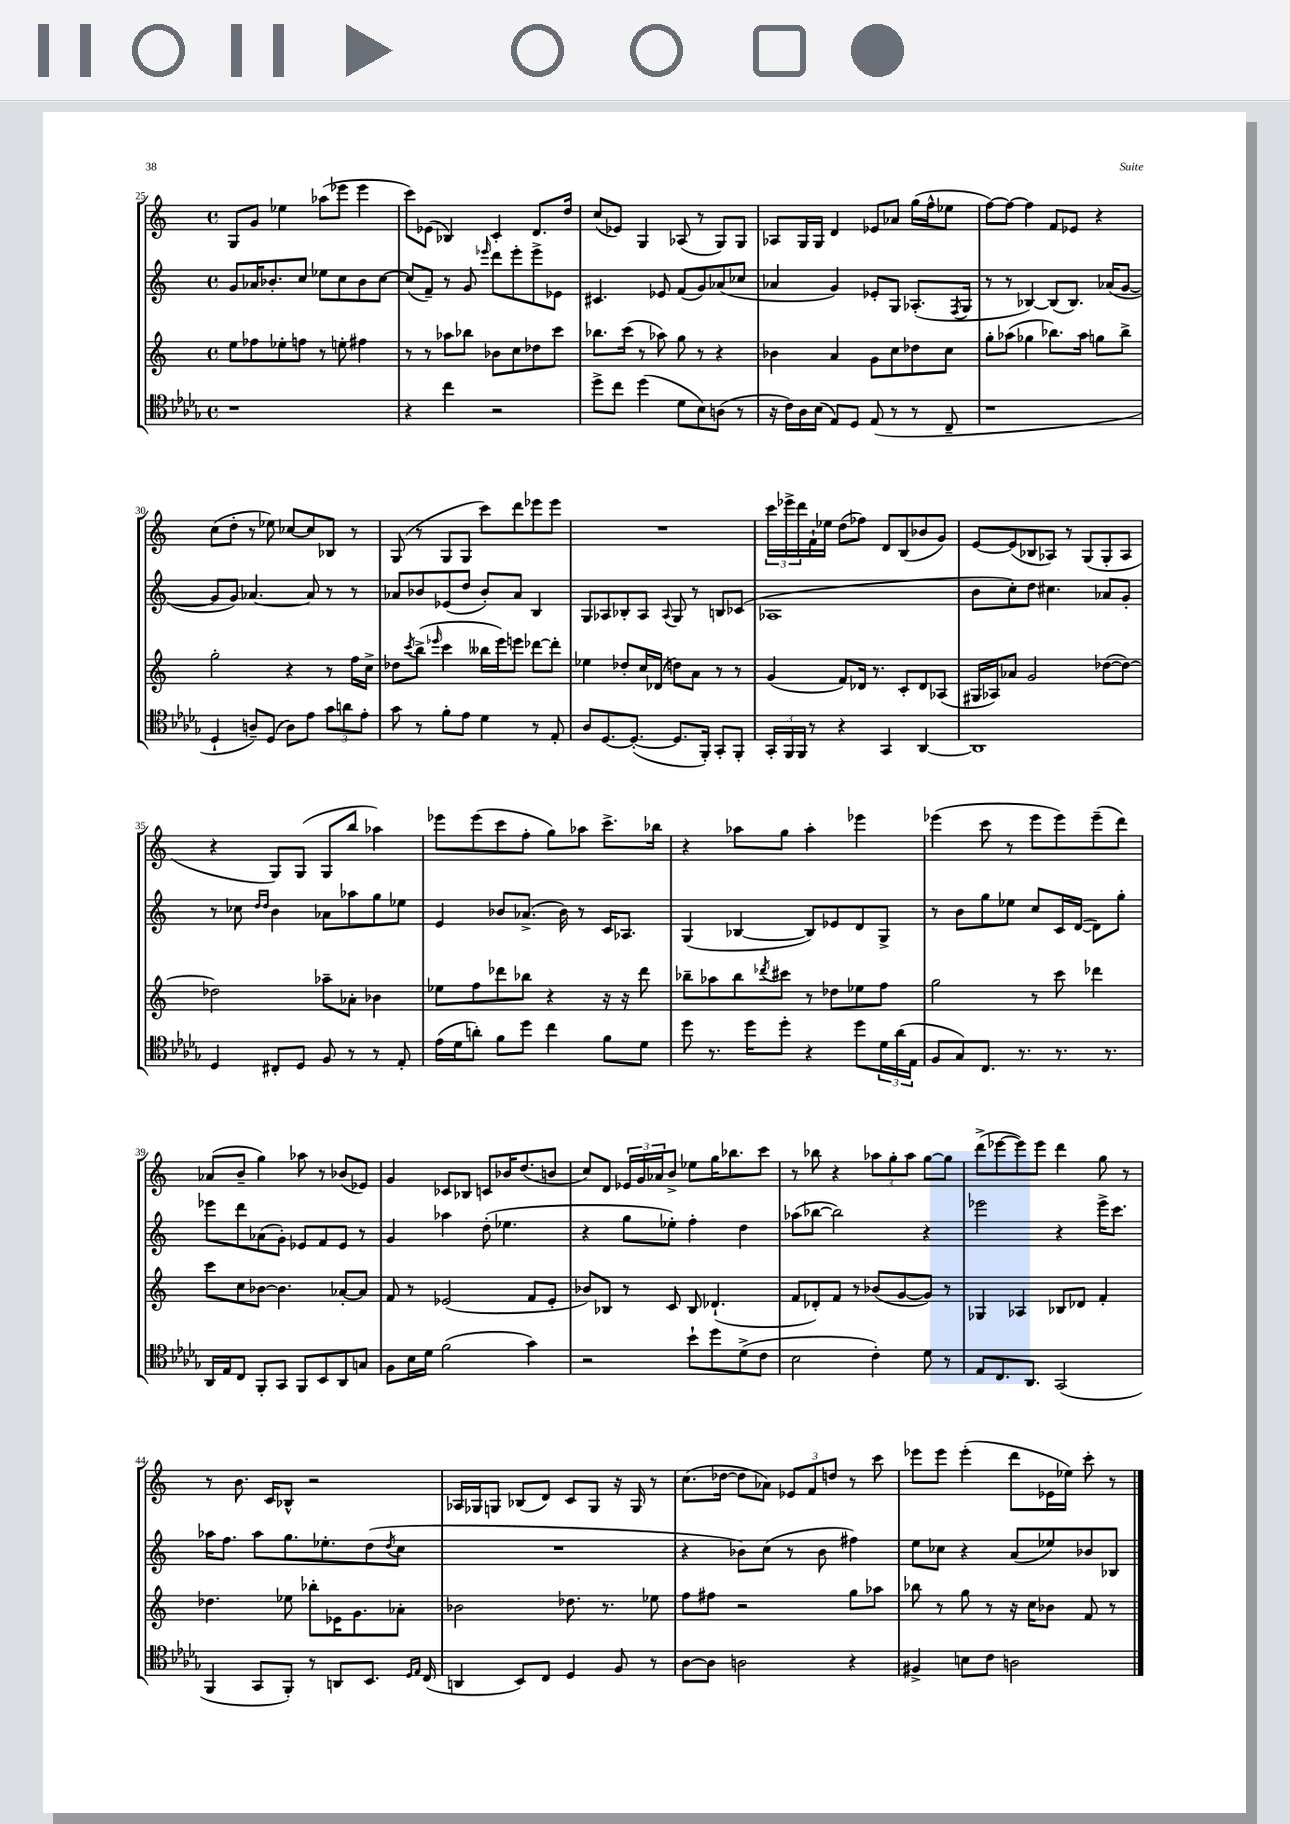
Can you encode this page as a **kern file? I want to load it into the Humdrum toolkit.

**kern	**kern	**kern	**kern
*staff4	*staff3	*staff2	*staff1
*clefC4	*clefG2	*clefG2	*clefG2
*k[b-e-a-d-g-]	*k[]	*k[]	*k[]
*M4/4	*M4/4	*M4/4	*M4/4
*met(c)	*met(c)	*met(c)	*met(c)
1r	8ee	8g	8G
.	8ff-	16a-	8g
.	.	8.b-'	.
.	8ee-'	.	4ee-
.	8ff	8cc	.
.	8r	8ee-	(8aa-
.	8ee'	8cc	8eee-
.	4ff#	8b-	4eee-
.	.	[8cc	.
=	=	=	=
4r	8r	(8cc]	8ccc)
.	8r	8f~)	(8e-
4cc	8aa-	8r	4B-)
.	8bb-	8g	.
.	.	16qqeee-	.
2r	8b-	8ddd	4c'
.	8cc	8eee-'	.
.	8dd-	8eee-^	8.d
.	8ccc	8e-	.
.	.	.	16dd
=	=	=	=
8dd-^	8.bb-	4.c#	(8cc
8cc	.	.	8e-)
.	(16ccc	.	.
(4dd-	8r	.	4G
.	8aa-)	8e-	.
8d-	8gg	(8f	(8A-
8B-)	8r	8g)	8r
(8A	4r	(8a-	8G)
8r	.	8cc-	8G
=	=	=	=
16r	4b-	4a-	8A-
16c)	.	.	.
16A-	.	.	16G
(16B-	.	.	16G
8E-)	4a	4g)	4d
8D-	.	.	.
(8E-	8g	8e-'	8e-
8r	8cc	8G	8a-
8r	8dd-	(8.A-'	(16gg
.	.	.	16ff^^
8C~	8cc	.	8ee-
.	.	8qF	.
.	.	16G	.
=	=	=	=
1r	8gg'	8r	[8ff)
.	(8aa-	8r	8ff_
.	4gg-	[4B-)	4ff]
.	8.bb-)	(8B-]	8f
.	.	8.B-)	8e-
.	16aa-	.	.
.	8gg	.	4r
.	.	(16a-	.
.	8bb-^	[8g	.
=	=	=	=
4D-`	2gg'	8g]	(8cc
.	.	8g)	8dd'
8A~)	.	[4.a-	8r
(8D-	.	.	8ee-)
8A)	4r	.	[8cc-
8e-	.	8a-]	8cc-]
12g-	8r	8r	8B-
12a	.	.	.
.	16ff	8r	8r
12e-'	.	.	.
.	16cc^	.	.
=	=	=	=
8g-	8dd-	8a-	(8G
.	8qccc	.	.
8r	(8bb^	8b-	8r
.	16qqeee-	.	.
8f'	4ccc	(8e-	8G
8e-	.	8dd	8G
4d-	16bb--	8b-')	8ccc)
.	16eee-)	.	.
.	8eee	8a-	8ddd
8r	[8ddd-	4B	8eee-
8E-'	8ddd-']	.	8eee-
=	=	=	=
8A-	4ee-	8G	1r
[8.D-	.	8A-	.
.	8dd-'	8B-'	.
(8.D-'_	.	.	.
.	16cc	8A-	.
.	(16d-	.	.
.	.	8qqA-	.
8.D-]	8dd)	8G	.
.	8a	8r	.
16FF')	.	.	.
8GG-'	8r	8B	.
8FF'	8r	(8c-	.
=	=	=	=
24GG-'	(4g	1A-	24ccc
24FF	.	.	24eee-^
24FF	.	.	24ddd
8r	.	.	16f`
.	.	.	16ee-
4r	8f)	.	(8dd
.	16d-	.	8ff-)
.	8.r	.	.
4GG-	.	.	8d
.	8c'	.	(8B
[4AA-	8d-	.	8b-
.	(8A-	.	8g)
=	=	=	=
1AA-]	16G#	8b	[8e
.	16A-)	.	.
.	8a-	8cc')	(8e]
.	2g	8dd	8B-
.	.	4.cc#	8A-)
.	.	.	8r
.	.	.	(8G
.	([8dd-	8a-	8G'
.	8dd-_)	8g'	8A-
=	=	=	=
4D-	2dd-]	8r	4r
.	.	8cc-	.
.	.	16qqdd	.
.	.	16qqdd	.
8C#'	.	4b	8G)
8D-	.	.	(8G
8F	8aa-~	8a-	8G
8r	8a-'	8aa-	8bb
8r	4b-	8gg	4aa-)
8E-'	.	8ee-	.
=	=	=	=
(16e-	8ee-	4e	8eee-
16d-	.	.	.
8a')	8ff	.	(8eee-
8f	8ddd-	8b-	8ccc
8dd-	8bb-	(8.a-^	8ff'
4cc	4r	.	8gg)
.	.	16b-)	.
.	.	8r	8aa-
8f	16r	16c	8.ccc^
.	16r	8.A-	.
8d-	8ddd-	.	.
.	.	.	16bb-
=	=	=	=
8dd-	8bb-~	(4G	4r
8.r	8aa-	.	.
.	8bb-	[4B-	8aa-
16dd-	.	.	.
.	8qddd-	.	.
8dd-'	8ccc#	.	8gg
4r	8r	8B-])	4aa-'
.	8dd-	8e-	.
8dd-	8ee-	8d	4eee-
24d-	8ff	8G^	.
(24a-	.	.	.
24E-	.	.	.
=	=	=	=
8F	2gg	8r	(4eee-
8G-)	.	8b	.
8.C	.	8gg	8ccc
.	.	8ee-	8r
8.r	.	.	.
.	8r	8cc	8eee-
8.r	8ccc	16c	8eee-)
.	.	([16d	.
.	4ddd-	8d])	(8eee-~
8.r	.	.	.
.	.	8gg'	8ddd)
=	=	=	=
16AA-	8ccc	8eee-	(8a-
16E-	.	.	.
8C	8cc	8ddd	8b~
8FF'	[8b-	(8a-	4gg)
8GG-	4.b-]	8g')	.
8FF	.	8e-	8aa-
8BB-	.	8f	8r
8AA-	[8a-'	8e-	(8b-
8G	8a-]	8r	8e-)
=	=	=	=
8F	8f	4g	4g
16B-	8r	.	.
16d-	.	.	.
(2f	(2e-	4aa-	8c-
.	.	.	8B-
.	.	(8dd'	8c
.	.	4.ee-	16b-
.	.	.	(8.dd
4g-)	8f	.	.
.	8e-'	.	8b
=	=	=	=
2r	8b-)	4r	8cc)
.	8B-	.	8d
.	8r	8gg	24e-
.	.	.	24g
.	.	.	24a-
.	8c	8ee-')	8b^
8b-`	8B-	4ff'	8ee-
8dd-	(4.d-`	.	16gg
.	.	.	8.bb-
(8d-^	.	4dd	.
8c	.	.	8ccc
=	=	=	=
2B-	8f	(8aa-	8r
.	8d-')	[8bb-	8bb-
.	8f	2bb-])	4r
.	8r	.	.
4c')	(8b-	.	12aa-
.	.	.	12gg'
.	[8g	.	.
.	.	.	12aa-
8d-	8g])	4r	[8gg
8r	8r	.	8gg]
=	=	=	=
8E-	4G-	2eee-	(8ddd^
8.C	.	.	[8eee-
.	4A-	.	8eee-])
8.AA-	.	.	.
.	.	.	8eee-
(2GG-	8B-	4r	4ddd
.	8d-	.	.
.	4f'	16eee-^	8gg
.	.	8.ccc	.
.	.	.	8r
=	=	=	=
4FF	4.dd-	16aa-	8r
.	.	8.ff	.
.	.	.	8.b
8GG-	.	8aa-	.
.	.	.	16c
8FF')	8ee-	8.gg	8B-^^
8r	8bb-'	.	2r
.	.	8.ee-'	.
8AA	16e-	.	.
.	8.g	.	.
8.BB-	.	(8dd	.
.	.	8qdd	.
.	8a-'	8cc	.
16qqD-	.	.	.
16qqE-	.	.	.
(16C	.	.	.
=	=	=	=
4AA	2b-	1r	16A-
.	.	.	16G-
.	.	.	8G
8BB-)	.	.	(8B-
8C	.	.	8d)
4D-	8.dd-	.	8c
.	.	.	8G
.	8.r	.	.
8F	.	.	16r
.	.	.	16G
8r	8ee-	.	8r
=	=	=	=
[8A-	8ff	4r	(8.cc
8A-]	8ff#	.	.
.	.	.	[16dd-
2A	2r	8b-)	8dd-]
.	.	(8cc	8a-)
.	.	8r	12e-
.	.	.	12f
.	.	8b-	.
.	.	.	12dd
4r	8gg	4ff#)	8r
.	8aa-	.	8ccc
=	=	=	=
4F#^	8bb-	8ee	8eee-
.	8r	8cc-	8eee-
8B	8gg	4r	(4eee-'
8c	8r	.	.
2A	16r	(8a	8ddd
.	16cc	.	.
.	8b-	8ee-)	16e-
.	.	.	16ee-)
.	8f	8b-	8ccc'
.	8r	8B-	8r
==	==	==	==
*-	*-	*-	*-
